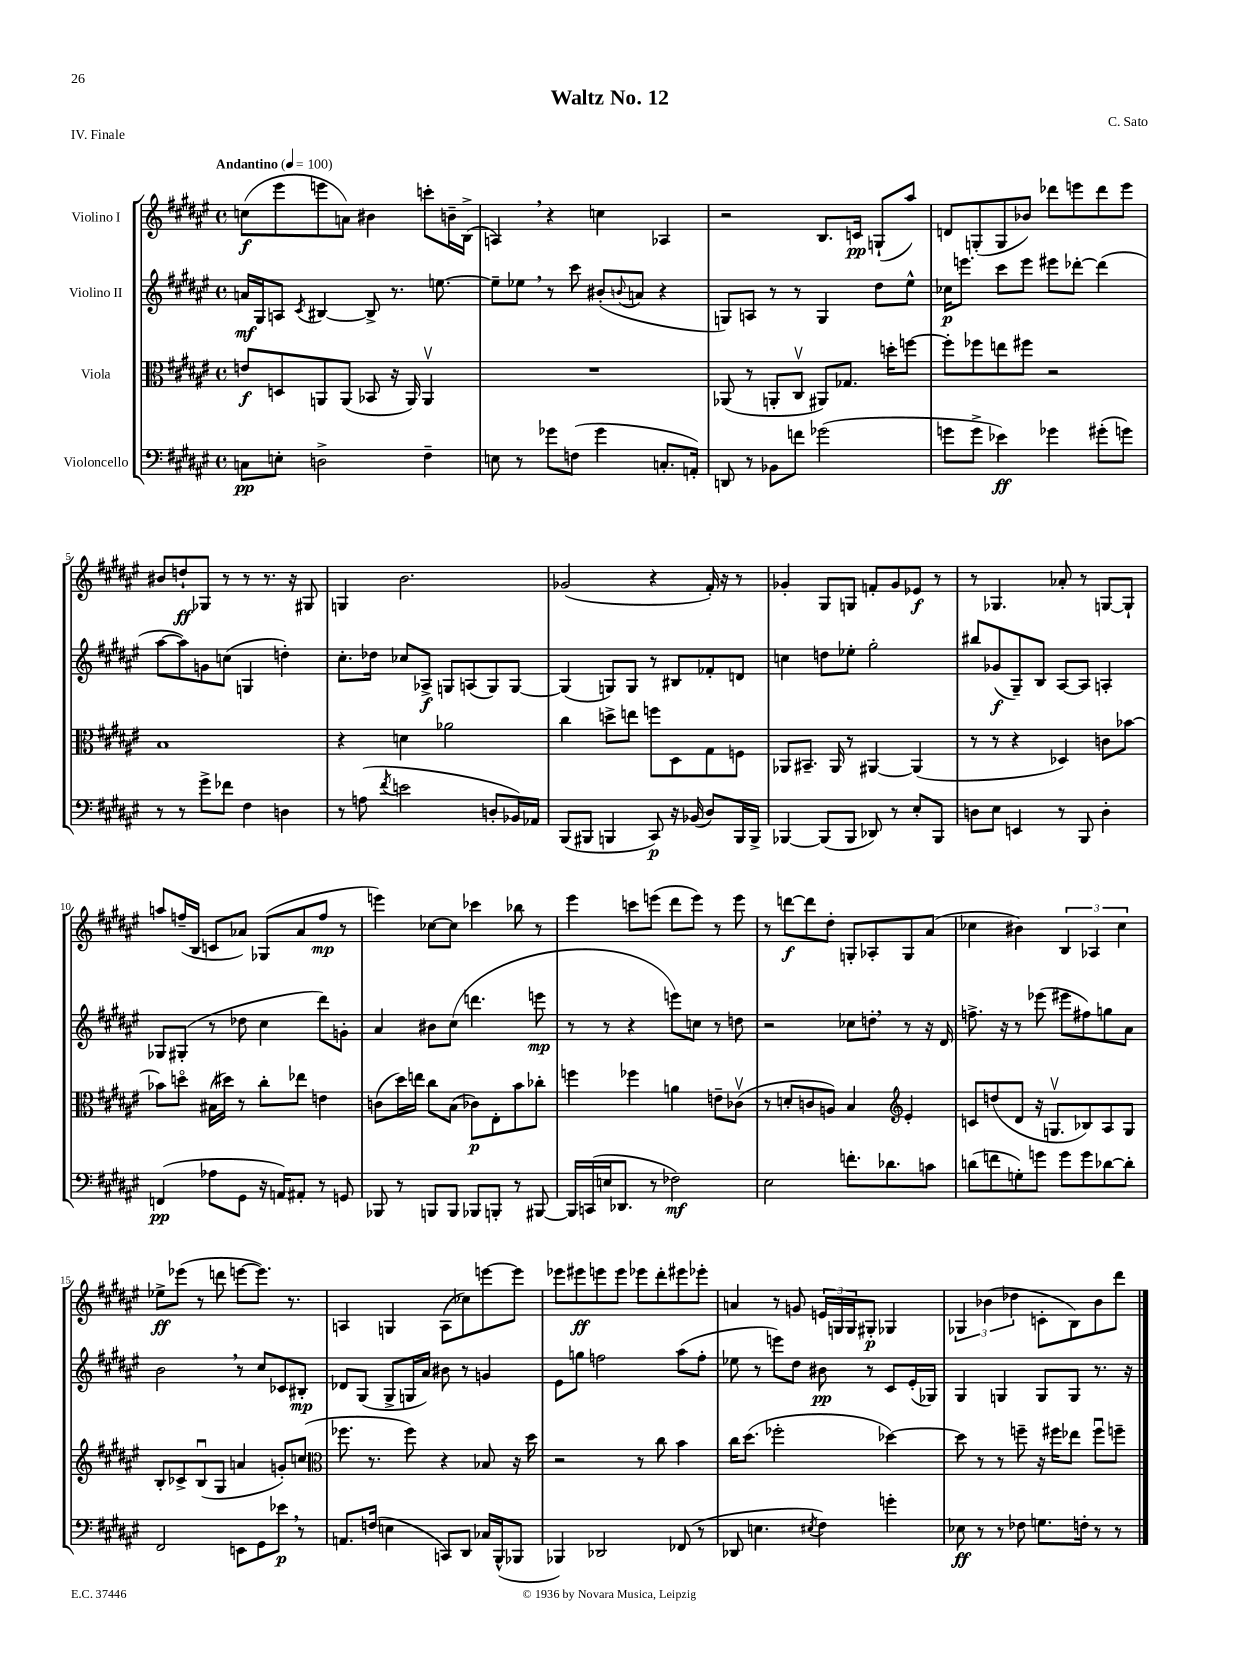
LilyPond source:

\header { title = "Waltz No. 12" composer = "C. Sato" piece = "IV. Finale" }
<<
\new StaffGroup <<
\new Staff = "s0" \with { instrumentName = "Violino I" } {
    \clef treble \key fis \major \defaultTimeSignature \time 4/4 \tempo "Andantino" 4 = 100
    c''8\f( eis'''8 e'''8 a'8) bis'4 c'''8-. b'16-- b16->( |
    a4) \breathe r4 c''4 aes4 |
    r2 b8. c'16\pp g8-!( ais''8) |
    d'8 g8-.( g8 bes'8) des'''8 e'''8 des'''8 e'''8 |
    bis'8 d''8-!\ff ges8 r8 r8 r8. r16 gis8 |
    g4 b'2. |
    ges'2( r4 fis'16-.) r16 r8 |
    ges'4-. gis8 g8 f'8-. ges'8 ees'8\f r8 |
    r8 ges4. aes'8-. r8 g8~ g8-! |
    a''8 f''16--( b16 c'8 aes'8) ges8( aes'8 f''8\mp r8 |
    e'''4) ces''8~ ces''8 ces'''4 bes''8 r8 |
    eis'''4 c'''8 e'''8( dis'''8 e'''8) r8 e'''8 |
    r8 d'''8~\f d'''8 dis''8-. g8-. aes8-. g8 ais'8( |
    ces''4 bis'4) \tuplet 3/2 { b4 aes4 ces''4 } |
    ees''8->\ff ees'''8( r8 d'''8 e'''8~ e'''8.) r8. |
    a4 g4 a8( ces''8) e'''8~ e'''8 |
    ees'''8 eis'''8\ff e'''8 e'''8 ees'''8 dis'''8-. eis'''8 ees'''8-. |
    a'4 r8 g'8 \tuplet 3/2 { e'16 g16 g16 } gis8-.\p ges4 |
    \tuplet 3/2 { ges4 bes'4( des''4 } c'8-. b8) bes'8 dis'''8 \bar "|." |
}
\new Staff = "s1" \with { instrumentName = "Violino II" } {
    \clef treble \key fis \major \defaultTimeSignature \time 4/4
    a'16\mf gis16 a8 \acciaccatura { cis'8 } bis4~ bis8-> r8. e''8.~ |
    e''8-- ees''8 \breathe r8 cis'''8 bis'8-.( \appoggiatura { b'8 } a'8 r4 |
    g8) a8 r8 r8 g4 dis''8 eis''8-^ |
    ces''16\p e'''8. cis'''8 e'''8 eis'''8 des'''8~-. des'''4( |
    ais''8~ ais''8) g'8 c''8( g4 d''4-.) |
    cis''8.-. des''16 ces''8 aes8->\f g8 a8( g8) g8~ |
    g4( g8) g8 r8 bis8 fes'8-. d'8 |
    c''4 d''8 ees''8-. gis''2-. |
    bis''8 ges'8\f( gis8--) b8 ais8~ ais8 a4-. |
    ges8 gis8-.( r8 des''8 cis''4 dis'''8) g'8-. |
    ais'4 bis'8 cis''8( d'''4. e'''8\mp |
    r8 r8 r4 e'''8) c''8 r8 d''8 |
    r2 ces''8 d''8-. \breathe r8 r16 dis'16 |
    f''8.-> r16 r8 ees'''8( eis'''8 fis''8) g''8 ais'8 |
    b'2 \breathe r8 cis''8 ces'8 bis8-.\mp |
    des'8 gis8( gis8-> g16 ais'16) bis'8 r8 g'4 |
    eis'8 g''8 f''2 ais''8( f''8-. |
    ees''8 r8 e'''8) dis''8 bis'8\pp r8 cis'8 eis'16-.( ges16) |
    gis4 g4 g8 g8 r8. r16 \bar "|." |
}
\new Staff = "s2" \with { instrumentName = "Viola" } {
    \clef alto \key fis \major \defaultTimeSignature \time 4/4
    e'8\f d8 a,8 a,8( bes,8 r16 a,16) a,4\upbow |
    R1 |
    aes,8( r8 a,8-. cis8\upbow ais,8) ges8. d''16-. f''8~ |
    f''8-. fes''8 e''8 fis''8 r2 |
    b1 |
    r4 d'4 aes'2 |
    cis''4 d''8-> e''8 f''8 dis8 gis8 f8 |
    aes,8 bis,8.-- aes,16 r8 ais,4~ ais,4( |
    r8 r8 r4 des4) c'8 bes'8~ |
    bes'8 d''8\flageolet bis16( dis''16) r8 cis''8-. ees''8 e'4 |
    c'8( dis''16) e''16 cis''8 b8( ces'8\p) eis8-. b'8 ces''8-. |
    f''4 fes''4 a'4 e'8-- ces'8\upbow( |
    r8 d'8-. c'8 a8) b4 \clef treble eis'4-. |
    c'8 d''8( dis'8 r16 g8.\upbow bes8) ais8 g8 |
    b8-. ces'8-> b8\downbow( gis8 a'4 g'8-.) c''8( |
    \clef alto fes''8. r8. fes''8) r4 bes8 r16 dis''16 |
    r2 r8 cis''8 b'4 |
    cis''16 dis''8.( fes''2-. des''4~) |
    des''8 r8 r8 f''8-- r16 fis''16 ees''8 fis''8\downbow f''8-- \bar "|." |
}
\new Staff = "s3" \with { instrumentName = "Violoncello" } {
    \clef bass \key fis \major \defaultTimeSignature \time 4/4
    c8\pp e8-. d2-> fis4-- |
    e8 r8 ges'8 f8( ges'4 c8.-. a,16-.) |
    d,8 r8 bes,8 f'8 ges'2( |
    g'8 g'8-> ees'4\ff) ges'4 gis'8-.( g'8) |
    r8 r8 gis'8-> fes'8 fis4 d4 |
    r8 a8( \acciaccatura { fis'8 } e'2 d8-. bes,16) aes,16 |
    b,,8( bis,,8 b,,4 cis,8\p) r16 bes,16( dis8) b,,16 b,,16-> |
    bes,,4~ bes,,8( bes,,8 des,8) r8 eis8-. bes,,8 |
    d8 eis8 e,4 r8 b,,8 d4-. |
    f,4\pp( aes8 gis,8 r16 a,16) ais,8-. r8 g,8 |
    bes,,8 r8 b,,8 b,,8 bes,,8 b,,8-. r8 bis,,8~ |
    bis,,16 c,16( e16 des,8. r8 fes2\mf) |
    eis2 f'8.-. des'8. c'8 |
    d'8( f'8 g8-.) g'8 g'8 g'8 des'8~ des'8-. |
    fis,2 e,8 gis,8 ees'8\p \breathe r8 |
    a,8. f16( e4 c,8) dis,8 ces16 b,,16-^( bes,,8 |
    bes,,4) des,2 fes,8( r8 |
    des,8 e4. \acciaccatura { eis8 } fis4) g'4-. |
    ees8\ff r8 r8 fes8 g8. f16-. r8 r8 \bar "|." |
}
>>
>>
